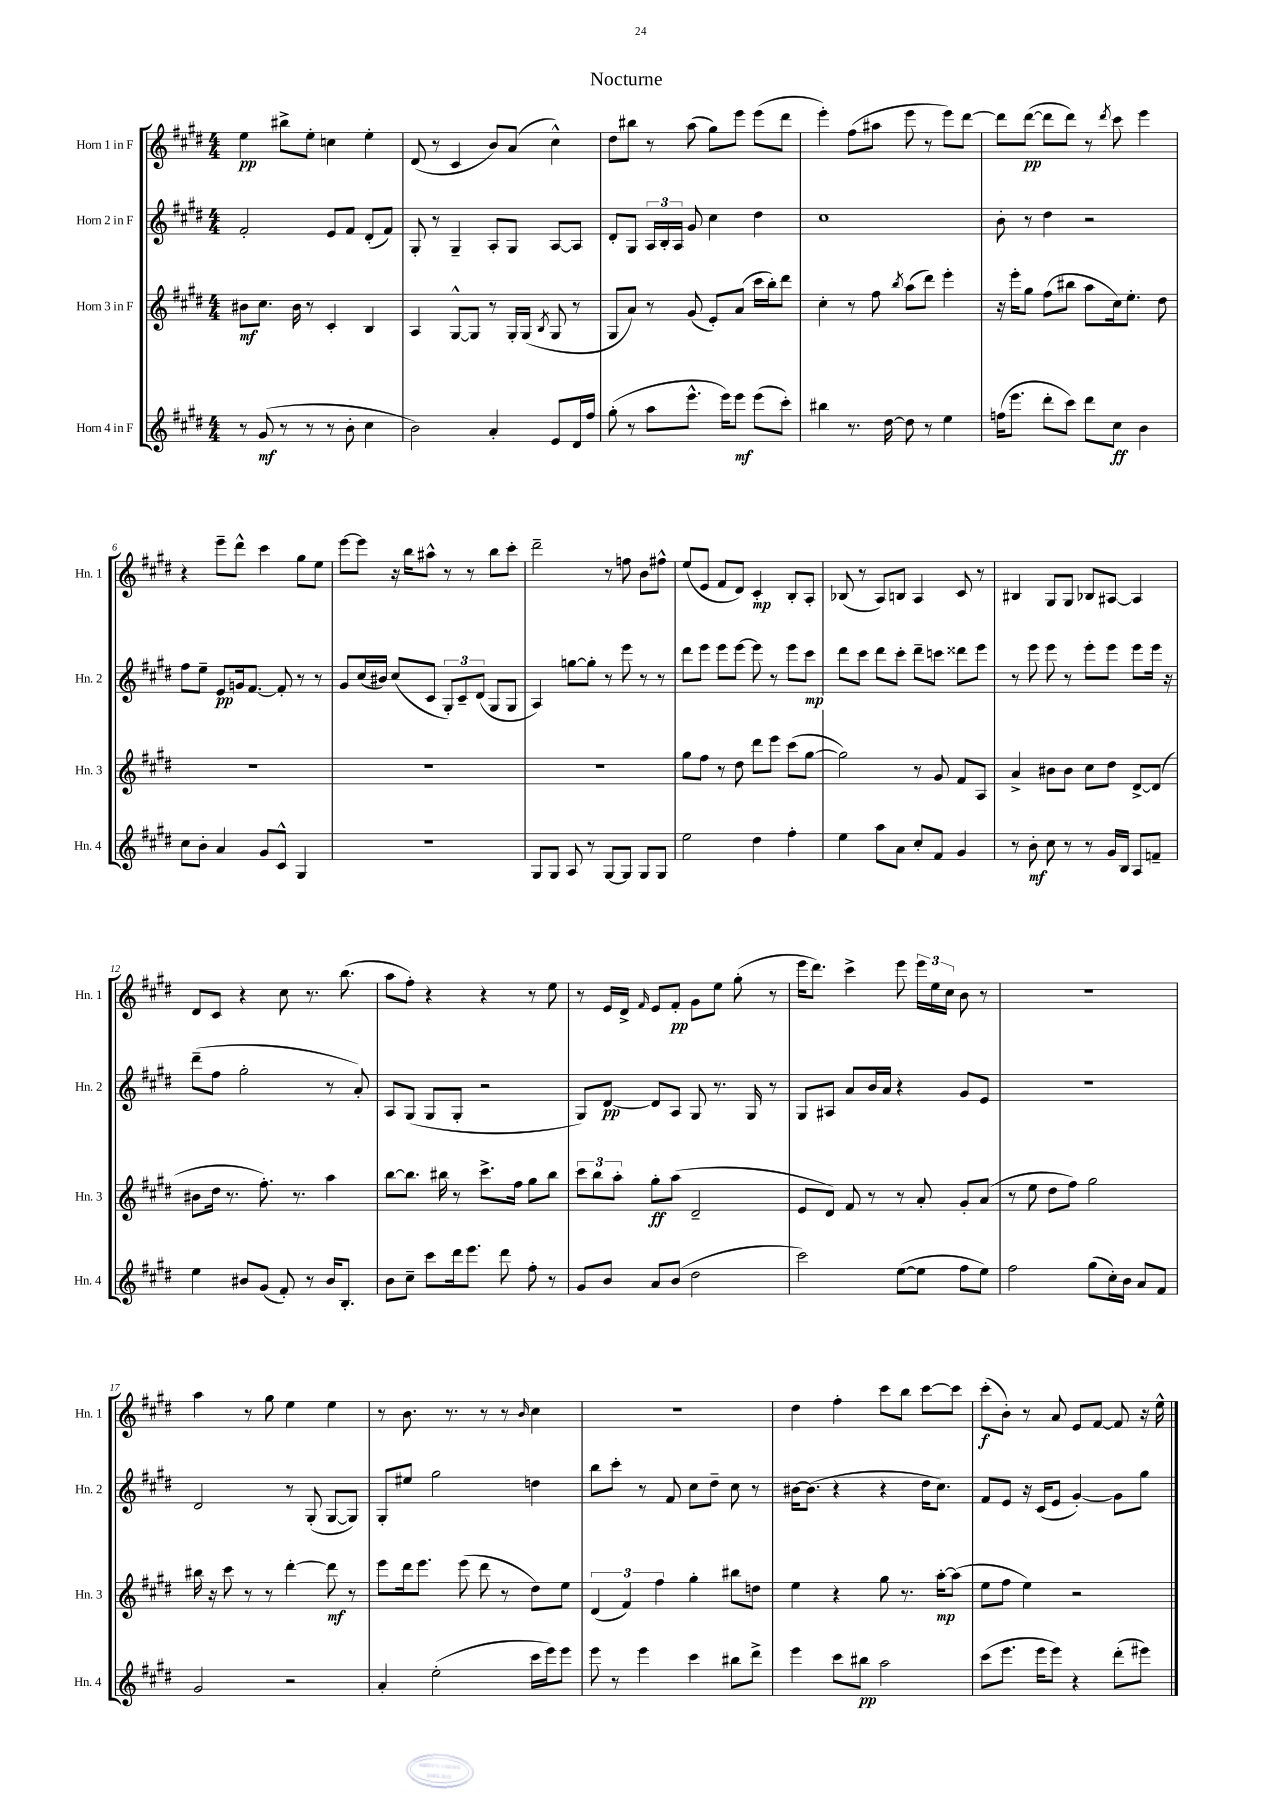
\header { title = "Nocturne" }
<<
\new StaffGroup <<
\new Staff = "s0" \with { instrumentName = "Horn 1 in F" shortInstrumentName = "Hn. 1" } {
    \clef treble \key e \major \numericTimeSignature \time 4/4
    \autoBeamOff e''4\pp bis''8[-> e''8]-. c''4 e''4-. |
    dis'8( r8 cis'4 b'8[) a'8]( cis''4-^) |
    dis''8[ bis''8] r8 a''8( gis''8[) e'''8] e'''8[( dis'''8] |
    e'''4-.) fis''8[( ais''8] e'''8 r8 e'''8[) dis'''8]~ |
    dis'''8[ dis'''8]~\pp( dis'''8[ dis'''8]) r8 \acciaccatura { dis'''8 } cis'''8 e'''4 |
    r4 e'''8[-- dis'''8]-^ cis'''4 gis''8[ e''8] |
    e'''8[~ e'''8] r16 b''16[ ais''8]-^ r8 r8 b''8[ cis'''8]-. |
    dis'''2-- r8 f''8 b'8[ fis''8]-^ |
    e''8[( e'8] fis'8[ dis'8]) cis'4-.\mp b8[-. a8]-. |
    bes8( r8 a8[) b8] a4 cis'8 r8 |
    bis4 gis8[ gis8] bes8[ ais8]~ ais4 |
    dis'8[ cis'8] r4 cis''8 r8. b''8.( |
    a''8[ fis''8]-.) r4 r4 r8 e''8 |
    r8 e'16[ dis'16]-> \grace { fis'16 } e'8[ fis'8]-.\pp gis'8[ e''8] gis''8-.( r8 |
    e'''16[ dis'''8.]) cis'''4-> e'''8 \tuplet 3/2 { e'''16[ e''16 cis''16] } b'8 r8 |
    R1 |
    a''4 r8 gis''8 e''4 e''4 |
    r8 b'8. r8. r8 r8 \grace { b'16 } cis''4 |
    R1 |
    dis''4 fis''4-. cis'''8[ b''8] cis'''8[~ cis'''8] |
    cis'''8[-.\f( b'8]-.) r8 a'8 e'8[ fis'8]~ fis'8 r16 e''16-^ \bar "|." |
}
\new Staff = "s1" \with { instrumentName = "Horn 2 in F" shortInstrumentName = "Hn. 2" } {
    \clef treble \key e \major \numericTimeSignature \time 4/4
    \autoBeamOff fis'2-. e'8[ fis'8] dis'8[-.( fis'8]) |
    gis8-. r8 gis4-- a8[-. gis8] a8[~ a8] |
    dis'8[-. gis8] \tuplet 3/2 { a16[ b16-. a16] } gis'8 cis''4 dis''4 |
    cis''1 |
    b'8-. r8 dis''4 r2 |
    fis''8[ e''8]-- e'8[\pp g'16 fis'8.]~ fis'8-. r8 r8 |
    gis'8[ cis''16( bis'16]) cis''8[( cis'8] \tuplet 3/2 { gis8[-.) cis'8-- dis'8]( } gis8[ gis8] |
    a4) g''8[~ g''8]-. r8 e'''8 r8 r8 |
    dis'''8[ e'''8] e'''8[ e'''8]~ e'''8 r8 e'''8[ cis'''8]\mp |
    dis'''8[ cis'''8] dis'''8[ cis'''8]-. dis'''8[-- c'''8] disis'''8[ e'''8] |
    r8 e'''8 e'''8 r8 e'''8[-. e'''8] e'''8[ e'''16] r16 |
    dis'''8[--( fis''8] gis''2-. r8 a'8-.) |
    a8[ gis8]( gis8[ gis8]-. r2 |
    gis8[) dis'8]~\pp dis'8[ a8] gis8 r8. gis16 r8 |
    gis8[ ais8] a'8[ b'16 a'16] r4 gis'8[ e'8] |
    R1 |
    dis'2 r8 gis8-.( gis8[~ gis8]) |
    gis8[-. eis''8] gis''2 d''4 |
    b''8[ cis'''8]-. r8 fis'8 cis''8[ dis''8]-- cis''8 r8 |
    bis'16[~ bis'8.]( r4 r4 dis''16[ cis''8.]) |
    fis'8[ e'8] r16 cis'16[( e'8] gis'4~-.) gis'8[ gis''8] \bar "|." |
}
\new Staff = "s2" \with { instrumentName = "Horn 3 in F" shortInstrumentName = "Hn. 3" } {
    \clef treble \key e \major \numericTimeSignature \time 4/4
    \autoBeamOff bis'8[\mf cis''8.] bis'16 r8 cis'4-. b4 |
    a4 gis8[~-^ gis8] r8 gis16[-. gis16]( \acciaccatura { b8 } gis8 r8 |
    gis8[ a'8]) r8 gis'8( e'8[-.) a'8]( cis'''16[ b''16-.) dis'''8] |
    cis''4-. r8 fis''8 \acciaccatura { b''8 } a''8[( dis'''8]) e'''4-. |
    r16 e'''16[-. gis''8] fis''8[( bis''8] a''8[ cis''16) e''8.]-. dis''8 |
    R1 |
    R1 |
    R1 |
    gis''8[ fis''8] r8 dis''8 dis'''8[ e'''8] cis'''8[( gis''8]~ |
    gis''2) r8 gis'8 fis'8[ a8] |
    a'4-> bis'8[ bis'8] cis''8[ dis''8] dis'8[~-> dis'8]( |
    bis'8[ dis''16] r8. fis''8.-.) r8. a''4 |
    b''8[~ b''8.] bis''16 r8 cis'''8.[-> fis''16] gis''8[ bis''8] |
    \tuplet 3/2 { cis'''8[ b''8 a''8]-. } gis''8[-.\ff a''8]( dis'2-- |
    e'8[ dis'8]) fis'8 r8 r8 a'8-. gis'8[-. a'8]( |
    r8 e''8 dis''8[ fis''8]) gis''2 |
    bis''16 r16 cis'''8 r8 r8 dis'''4~-. dis'''8\mf r8 |
    e'''8[ dis'''16 e'''8.] e'''8( dis'''8 r8 dis''8[) e''8] |
    \tuplet 3/2 { dis'4( fis'4) fis''4 } gis''4-. bis''8[ d''8] |
    e''4 r4 gis''8 r8. a''16[~-.\mp a''8]( |
    e''8[ fis''8] e''4) r2 \bar "|." |
}
\new Staff = "s3" \with { instrumentName = "Horn 4 in F" shortInstrumentName = "Hn. 4" } {
    \clef treble \key e \major \numericTimeSignature \time 4/4
    \autoBeamOff r8 gis'8\mf( r8 r8 r8 b'8-. cis''4 |
    b'2) a'4-. e'8[ dis'16 fis''16] |
    gis''8-.( r8 a''8[ e'''8.]-^ e'''16[) e'''8]\mf e'''8[( cis'''8]-.) |
    bis''4 r8. dis''16~ dis''8 r8 e''4 |
    f''16[( e'''8.] dis'''8[-. cis'''8]) dis'''8[ cis''8]\ff b'4 |
    cis''8[ b'8]-. a'4 gis'8[ cis'8]-^ gis4 |
    R1 |
    gis8[ gis8] a8 r8 gis8[~ gis8] gis8[ gis8] |
    e''2 dis''4 fis''4-. |
    e''4 a''8[ a'8] cis''8[-. fis'8] gis'4 |
    r8 b'8-.\mf cis''8 r8 r8 gis'16[ b16] a8[ f'8]-- |
    e''4 bis'8[ gis'8]( fis'8-.) r8 bis'16[ b8.]-. |
    b'8[ cis''8]-- cis'''8[ dis'''16 e'''8.] dis'''8 fis''8-. r8 |
    gis'8[ b'8] a'8[ b'8]( dis''2 |
    cis'''2) e''8[~( e''8] fis''8[ e''8]) |
    fis''2 gis''8[( cis''16-.) b'16] a'8[ fis'8] |
    gis'2 r2 |
    a'4-. e''2-.( cis'''16[ e'''16) e'''8] |
    e'''8 r8 e'''4 cis'''4 bis''8[ dis'''8]-> |
    e'''4 cis'''8[ bis''8]\pp a''2 |
    cis'''8[( e'''8.] e'''16[ e'''8]) r4 dis'''8[-.( eis'''8]) \bar "|." |
}
>>
>>
